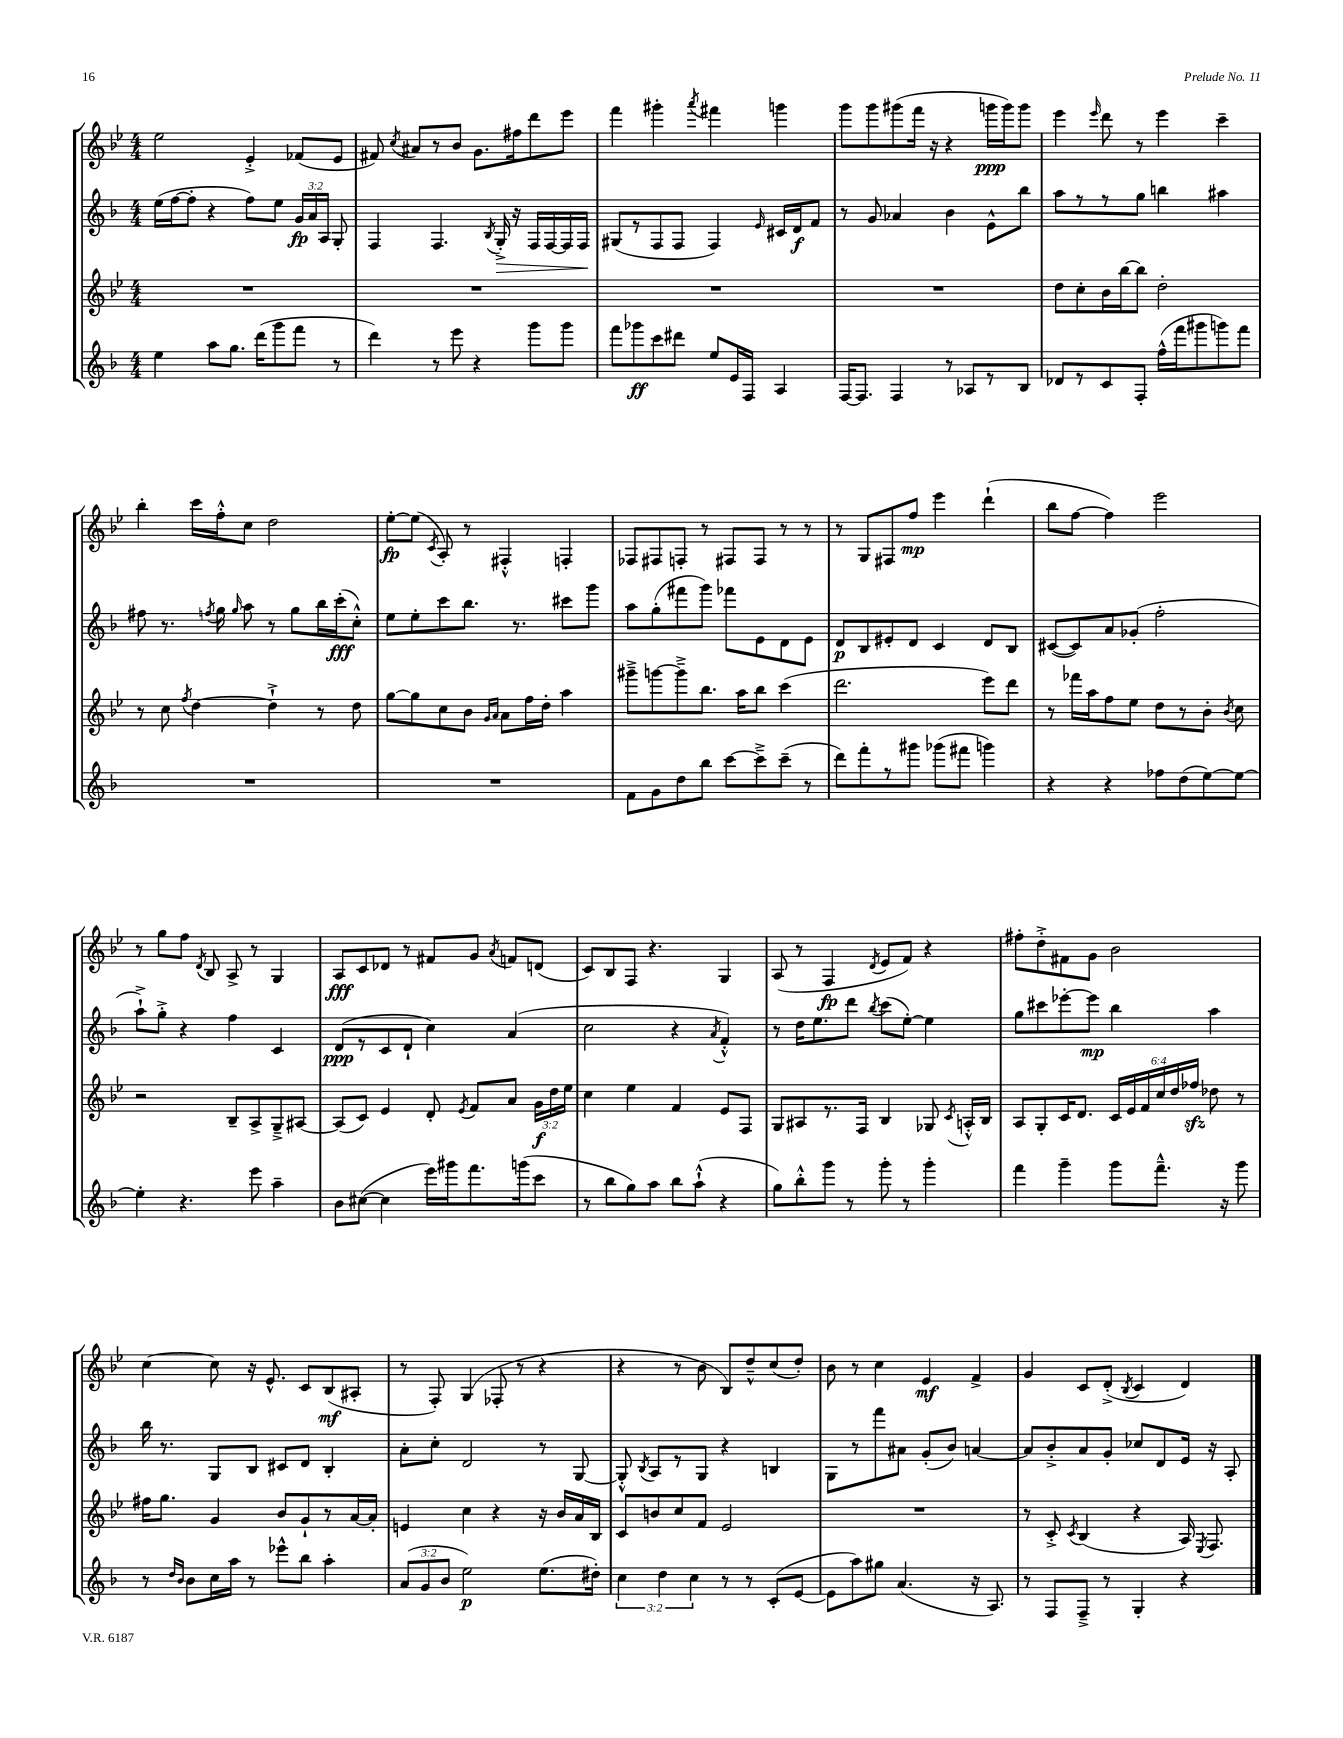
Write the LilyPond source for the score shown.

<<
\new StaffGroup <<
\new Staff = "s0" {
    \clef treble \key bes \major \numericTimeSignature \time 4/4
    \autoBeamOff ees''2 ees'4-.-> fes'8[( ees'8] |
    fis'8) \acciaccatura { c''8 } ais'8[ r8 bes'8] g'8.[ fis''16 d'''8 ees'''8] |
    f'''4 gis'''4-. \acciaccatura { a'''8 } fis'''4 g'''4 |
    g'''8[ g'''8 gis'''8( f'''16] r16 r4 g'''16[\ppp g'''16) g'''8] |
    ees'''4 \grace { ees'''16 } d'''8 r8 ees'''4 c'''4-- |
    bes''4-. c'''16[ f''16-.-^ c''8] d''2 |
    ees''8[~-.\fp ees''8]( \acciaccatura { c'8 } a8-.) r8 fis4-.-^ f4-. |
    fes8[ fis8 f8]-. r8 fis8[ fis8] r8 r8 |
    r8 g8[ fis8 f''8]\mp ees'''4 d'''4-!( |
    bes''8[ f''8]~ f''4) ees'''2 |
    r8 g''8[ f''8] \acciaccatura { d'8 } bes8 a8-> r8 g4 |
    a8[\fff c'8 des'8] r8 fis'8[ g'8] \acciaccatura { a'8 } f'8[ d'8]( |
    c'8[) bes8 f8] r4. g4 |
    a8( r8 f4\fp \acciaccatura { d'8 } ees'8[ f'8]) r4 |
    fis''8[-. d''8-.-> fis'8 g'8] bes'2 |
    c''4~ c''8 r16 ees'8.-^ c'8[ bes8\mf( ais8]-. |
    r8 f8-.) g4( fes8-. r8 r4 |
    r4 r8 bes'8 bes8[) d''8---^ c''8( d''8]-.) |
    bes'8 r8 c''4 ees'4\mf f'4-> |
    g'4 c'8[ d'8]-.->( \acciaccatura { bes8 } c'4 d'4) \bar "|." |
}
\new Staff = "s1" {
    \clef treble \key f \major \numericTimeSignature \time 4/4 \override Staff.TupletNumber.text = #tuplet-number::calc-fraction-text
    \autoBeamOff e''16[( f''16~ f''8]-. r4 f''8[) e''8] \tuplet 3/2 { g'16[\fp a'16 a16] } g8-. |
    f4 f4. \acciaccatura { bes8 } g16-.->\> r16 f16[ f16~ f16 f16]\! |
    gis8[( r8 f8 f8] f4) \grace { e'16 } cis'16[ d'16\f f'8] |
    r8 g'8 aes'4 bes'4 e'8[-^ bes''8] |
    a''8[ r8 r8 g''8] b''4 ais''4 |
    fis''8 r8. \acciaccatura { f''8 } g''16 \grace { g''16 } a''8 r8 g''8[ bes''16 c'''16-.\fff( c''8]-.-^) |
    e''8[ e''8-. c'''8 bes''8.] r8. cis'''8[ g'''8] |
    a''8[ g''8-.( fis'''8 g'''8]) fes'''8[ e'8 d'8 e'8] |
    d'8[\p bes8 eis'8-. d'8] c'4 d'8[ bes8] |
    cis'8[~( cis'8) a'8 ges'8]-.( f''2-. |
    a''8[-!->) g''8]-.-> r4 f''4 c'4 |
    d'8[\ppp( r8 c'8 d'8]-! c''4) a'4( |
    c''2 r4 \acciaccatura { a'8 } f'4-.-^) |
    r8 d''16[ e''8. d'''8] \acciaccatura { bes''8 } c'''8[( e''8]~-.) e''4 |
    g''8[ cis'''8 ees'''8~-. ees'''8]\mp bes''4 a''4 |
    bes''16 r8. g8[ bes8] cis'8[ d'8] bes4-. |
    a'8[-. c''8]-. d'2 r8 g8~ |
    g8-.-^ \acciaccatura { bes8 } a8[ r8 g8] r4 b4 |
    g8[ r8 f'''8 ais'8] g'8[-.( bes'8]) a'4~ |
    a'8[ bes'8-.-> a'8 g'8]-. ces''8[ d'8 e'16] r16 a8-. \bar "|." |
}
\new Staff = "s2" {
    \clef treble \key bes \major \numericTimeSignature \time 4/4 \override Staff.TupletNumber.text = #tuplet-number::calc-fraction-text
    \autoBeamOff R1 |
    R1 |
    R1 |
    R1 |
    d''8[ c''8-. bes'16 bes''16~ bes''8] d''2-. |
    r8 c''8 \acciaccatura { f''8 } d''4~ d''4-!-> r8 d''8 |
    g''8[~ g''8 c''8 bes'8] \grace { g'16[ a'16] } a'8[ f''16 d''16]-. a''4 |
    gis'''8[---> g'''8~ g'''8---> bes''8.] a''16[ bes''8] c'''4( |
    d'''2. ees'''8[) d'''8] |
    r8 fes'''16[ a''16 f''8 ees''8] d''8[ r8 bes'8]-. \acciaccatura { bes'8 } c''8 |
    r2 bes8[-- a8-> g8---> ais8]~ |
    ais8[( c'8]) ees'4 d'8-. \acciaccatura { ees'8 } f'8[ a'8] \tuplet 3/2 { g'16[\f d''16 ees''16] } |
    c''4 ees''4 f'4 ees'8[ f8] |
    g8[ ais8 r8. f16] bes4 ges8 \acciaccatura { c'8 } a16[-.-^ bes16] |
    a8[ g8-. c'16 d'8.] \tuplet 6/4 { c'16[ ees'16 f'16 c''16 d''16 fes''16]\sfz } des''8 r8 |
    fis''16[ g''8.] g'4 bes'8[ g'8-! r8 a'16~ a'16]-. |
    e'4 c''4 r4 r16 bes'16[ a'16 bes16] |
    c'8[ b'8 c''8 f'8] ees'2 |
    R1 |
    r8 c'8-.-> \acciaccatura { c'8 } bes4( r4 a16) \acciaccatura { ees8 } f8. \bar "|." |
}
\new Staff = "s3" {
    \clef treble \key f \major \numericTimeSignature \time 4/4 \override Staff.TupletNumber.text = #tuplet-number::calc-fraction-text
    \autoBeamOff e''4 a''8[ g''8.] d'''16[( g'''8 f'''8] r8 |
    d'''4) r8 e'''8 r4 g'''8[ g'''8] |
    f'''8[ ges'''8\ff c'''8 dis'''8] e''8[ e'16 f16] a4 |
    f16[~ f8.] f4 r8 aes8[ r8 bes8] |
    des'8[ r8 c'8 f8]-. f''16[-^( f'''16 gis'''8 g'''8) f'''8] |
    R1 |
    R1 |
    f'8[ g'8 d''8 bes''8] c'''8[~ c'''8---> c'''8]--( r8 |
    d'''8[) f'''8-. r8 gis'''8] ges'''8[( fis'''8] g'''4) |
    r4 r4 fes''8[ d''8( e''8~) e''8]~ |
    e''4-. r4. e'''8 a''4-- |
    bes'8[ cis''8]~( cis''4 e'''16[) gis'''16 f'''8. g'''16( c'''8] |
    r8 bes''8[ g''8) a''8] bes''8[ a''8]-!-^( r4 |
    g''8[) bes''8-.-^ g'''8] r8 g'''8-. r8 g'''4-. |
    f'''4 g'''4-- g'''8[ f'''8.]---^ r16 g'''8 |
    r8 \grace { d''16[ bes'16] } bes'8[ c''16 a''16] r8 ees'''8[-^ bes''8] a''4-. |
    \tuplet 3/2 { a'8[( g'8 bes'8] } e''2\p) e''8.[( dis''16]-.) |
    \tuplet 3/2 { c''4 d''4 c''4 } r8 r8 c'8[-.( e'8]~ |
    e'8[ a''8) gis''8] a'4.( r16 a8.) |
    r8 f8[ f8]---> r8 g4-. r4 \bar "|." |
}
>>
>>
\layout { \context { \Score \remove "Bar_number_engraver" } }
